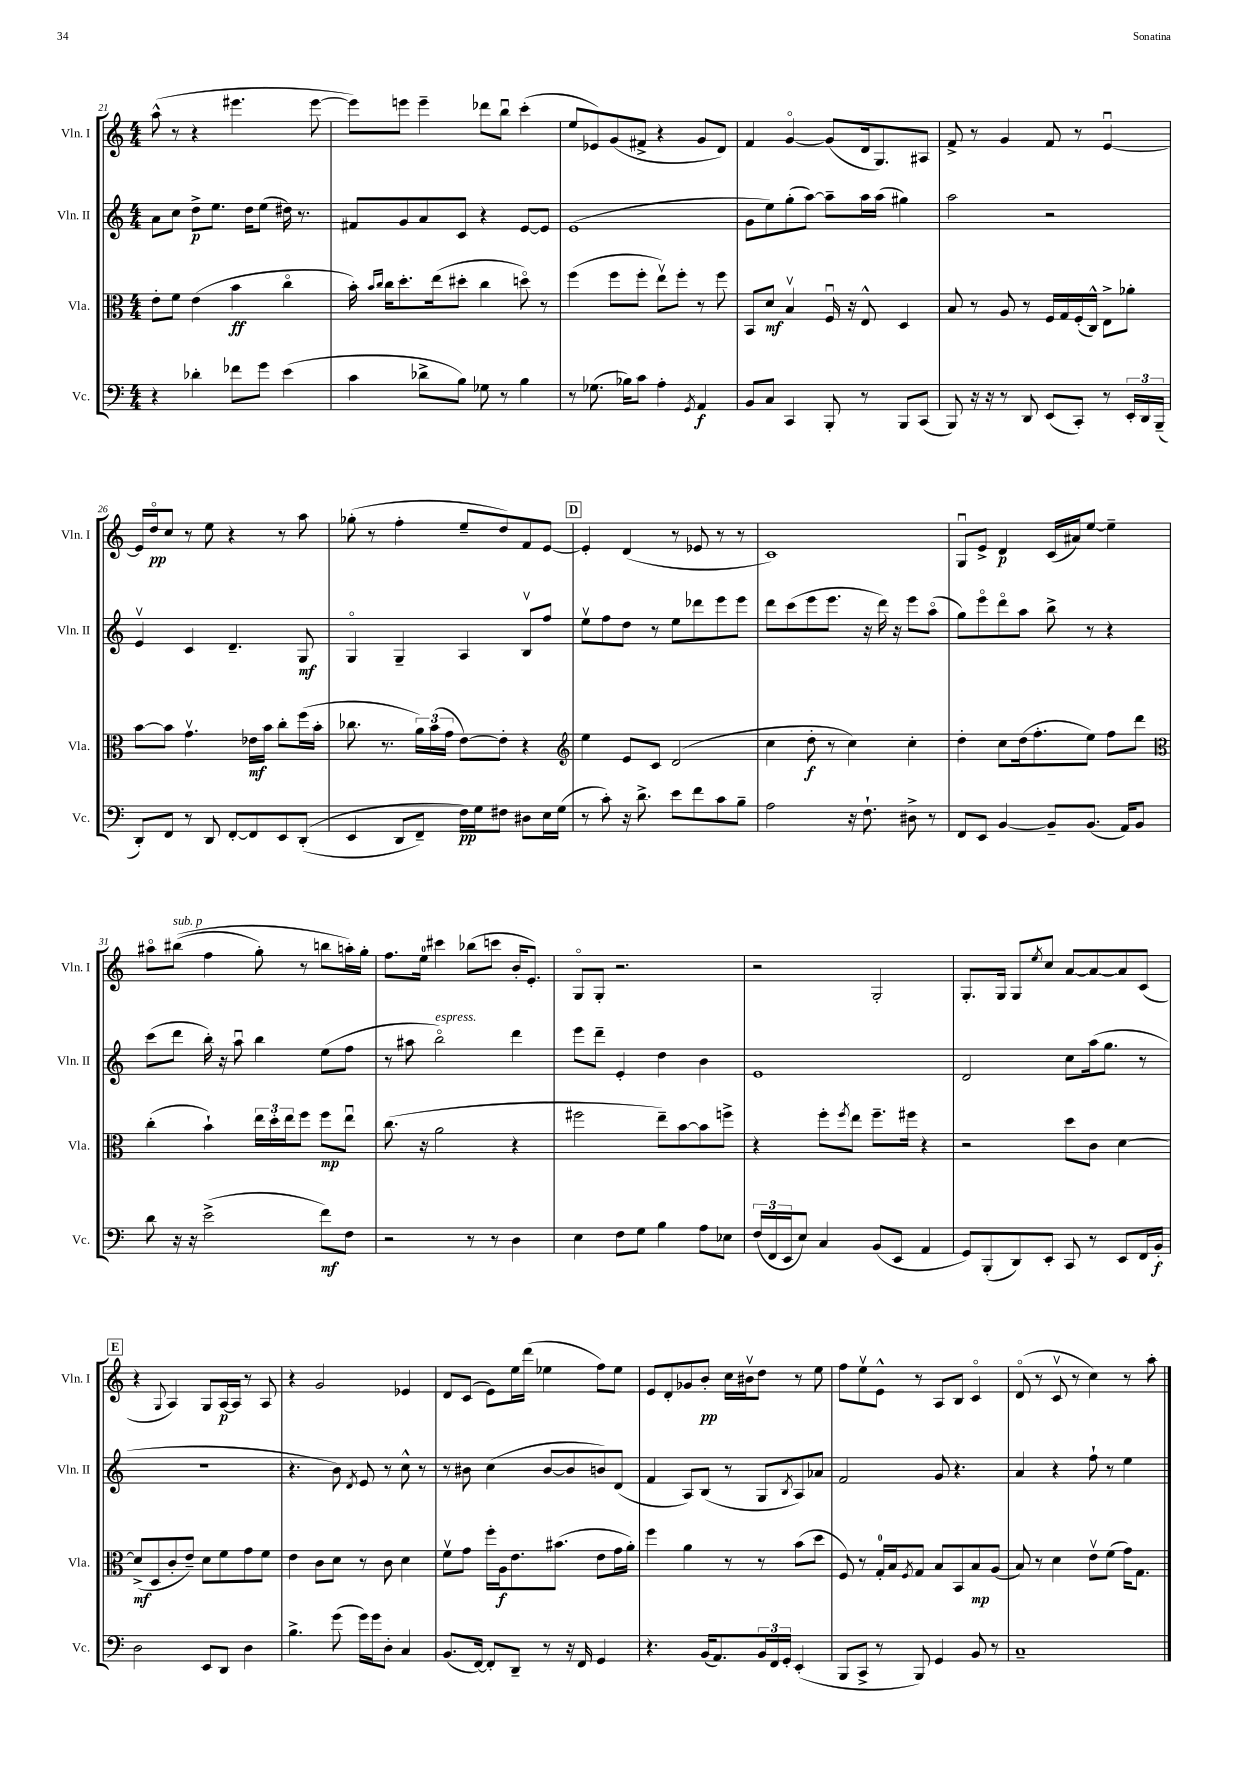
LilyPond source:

<<
\new StaffGroup <<
\new Staff = "s0" \with { instrumentName = "Vln. I" shortInstrumentName = "Vln. I" } {
    \clef treble \key c \major \numericTimeSignature \time 4/4
    a''8-^( r8 r4 eis'''4. eis'''8~ |
    eis'''8) e'''8 e'''4-- des'''8 b''8\downbow c'''4-.( |
    e''8 ees'8) g'8( fis'8-> r4 g'8 d'8) |
    f'4 g'4~\flageolet g'8( d'16 g8.) ais8 |
    f'8-> r8 g'4 f'8 r8 e'4~\downbow |
    e'16 d''16\flageolet\pp c''8 r8 e''8 r4 r8 a''8 |
    ges''8-.( r8 f''4-. e''8-- d''8) f'8 e'8~ |
    \mark \markup { \box "D" } e'4-. d'4( r8 ees'8 r8 r8 |
    c'1) |
    g8\downbow e'8-> d'4\p c'16( ais'16) e''8~ e''4-- |
    ais''8\flageolet bis''8^\markup { \italic "sub. p" }(\( f''4 g''8-.) r8 b''8 a''16-.\) g''16-. |
    f''8. e''16-0 cis'''4 bes''8( c'''8 b'16-. e'8.-.) |
    g8\flageolet g8-. r2. |
    r2 g2-. |
    g8.-. g16 g8 \acciaccatura { e''8 } c''8 a'8~ a'8~ a'8 c'8( |
    \mark \markup { \box "E" } r4 \appoggiatura { g8 } a4) g8 a16~\p a16 r8 a8 |
    r4 g'2 ees'4 |
    d'8 c'8( e'8) e''16 d'''16( ees''4 f''8) ees''8 |
    e'8 d'8-. ges'8 b'8-.\pp c''16 bis'16\upbow d''8 r8 e''8 |
    f''8 e''8\upbow e'8-^ r8 a8 b8 c'4\flageolet |
    d'8\flageolet( r8 c'8\upbow r8 c''4) r8 a''8-. \bar "|." |
}
\new Staff = "s1" \with { instrumentName = "Vln. II" shortInstrumentName = "Vln. II" } {
    \clef treble \key c \major \numericTimeSignature \time 4/4
    a'8 c''8 d''8->\p e''8. d''16 e''8( dis''16) r8. |
    fis'8 g'8 a'8 c'8 r4 e'8~ e'8 |
    e'1( |
    g'8 e''8) g''8-.( a''8~) a''8-- a''16 a''16( gis''4) |
    a''2 r2 |
    e'4\upbow c'4 d'4.-- g8\mf |
    g4\flageolet g4-- a4 b8\upbow f''8 |
    \mark \markup { \box "D" } e''8\upbow f''8 d''8 r8 e''8 des'''8 e'''8 e'''8 |
    d'''8 c'''8( e'''8 e'''8. r16 d'''16) r16 e'''8 a''8\flageolet( |
    g''8) e'''8\flageolet d'''8\flageolet a''8 b''8-> r8 r4 |
    c'''8( d'''8 b''16-.) r16 a''8\downbow b''4 e''8( f''8 |
    r8 ais''8 b''2\flageolet^\markup { \italic "espress." }) d'''4 |
    e'''8 d'''8-- e'4-. d''4 b'4 |
    e'1 |
    d'2 c''8 a''16( g''8. r8 |
    \mark \markup { \box "E" } R1 |
    r4. b'8) \acciaccatura { d'8 } e'8 r8 c''8-^ r8 |
    r8 bis'8 c''4( bis'8~ bis'8 b'8) d'8( |
    f'4 a8) b8( r8 g8 \acciaccatura { b8 } a8) aes'8 |
    f'2 g'8 r4. |
    a'4 r4 f''8-! r8 e''4 \bar "|." |
}
\new Staff = "s2" \with { instrumentName = "Vla." shortInstrumentName = "Vla." } {
    \clef alto \key c \major \numericTimeSignature \time 4/4
    e'8-. f'8 e'4( b'4\ff c''4\flageolet |
    b'16-.) \grace { b'16 c''16 } c''16 d''8.-. e''16( dis''8-. c''4 d''8\flageolet) r8 |
    f''4( f''8 f''8-. e''8\upbow) f''8-. r8 f''8 |
    b,8 d'8\mf b4\upbow f16\downbow r16 e8-^ d4 |
    b8 r8 a8 r8 f16 g16 f16-.( c16-^) e8-> aes'8-. |
    b'8~ b'8 g'4.\upbow ees'16\mf b'16 c''8-. f''16( b'16-. |
    ces''8. r8. \tuplet 3/2 { a'16) b'16( g'16 } e'8~) e'8-. r4 |
    \mark \markup { \box "D" } \clef treble e''4 e'8 c'8 d'2( |
    c''4 d''8-.\f r8 c''4) c''4-. |
    d''4-. c''8 d''16( f''8.-. e''8) f''8 d'''8 |
    \clef alto c''4-.( b'4-!) \tuplet 3/2 { e''16 d''16-. e''16 } f''8 f''8\mp e''8\downbow |
    c''8.( r16 a'2 r4 |
    fis''2 e''8--) b'8~ b'8 f''8-> |
    r4 f''8-. \acciaccatura { f''8 } e''8 f''8.-- fis''16 r4 |
    r2 d''8 c'8 d'4~ |
    \mark \markup { \box "E" } d'8->\mf( d8 c'8-. e'8--) d'8 f'8 g'8 f'8 |
    e'4 c'8 d'8 r8 c'8 d'4 |
    f'8\upbow g'8 f''16-. a16\f e'8. bis'8.( e'8 g'16 a'16-.) |
    f''4 a'4 r8 r8 b'8( d''8 |
    f8) r8 g16-0-. b16 \acciaccatura { f8 } g8 b8 b,8 b8\mp a8( |
    b8) r8 d'4 e'8\upbow f'8( g'16) g8. \bar "|." |
}
\new Staff = "s3" \with { instrumentName = "Vc." shortInstrumentName = "Vc." } {
    \clef bass \key c \major \numericTimeSignature \time 4/4
    r4 des'4-. fes'8 g'8 e'4( |
    c'4 des'8-> b8) ges8 r8 b4 |
    r8 ges8.( bes16) c'8 a4-. \acciaccatura { g,8 } a,4\f |
    b,8 c8 c,4 b,,8-. r8 b,,8 c,8( |
    b,,8) r16 r16 r8 d,8 e,8( c,8-.) r8 \tuplet 3/2 { e,16-. d,16 b,,16--( } |
    d,8-.) f,8 r8 d,8 f,8~-. f,8 e,8 d,8-.(\( |
    e,4 d,8 f,8--) f16\pp\) g16 fis8 dis8 e16 g16( |
    \mark \markup { \box "D" } r8 c'8-.) r16 d'8.-> e'8 f'8 c'8 b8-- |
    a2 r16 f8.-! dis8-> r8 |
    f,8 e,8 b,4~ b,8-- b,8.( a,16) b,8 |
    d'8 r16 r16 e'2->( f'8\mf) f8 |
    r2 r8 r8 d4 |
    e4 f8 g8 b4 a8 ees8 |
    \tuplet 3/2 { f16( f,16 e,16 } e8) c4 b,8( e,8 a,4 |
    g,8) b,,8-.( d,8) e,8-. c,8 r8 e,8 f,16 b,16-.\f |
    \mark \markup { \box "E" } d2 e,8 d,8 d4 |
    b4.-> g'8( g'16) g'16 d8-. c4 |
    b,8.( f,16~) f,8-. d,8-- r8 r16 f,16 g,4 |
    r4. b,16( a,8.) \tuplet 3/2 { b,16 f,16 g,16-. } e,4-.( |
    b,,8 c,8-> r8 b,,8) g,4 b,8 r8 |
    c1-- \bar "|." |
}
>>
>>
\layout { \context { \Score currentBarNumber = #21 } }
